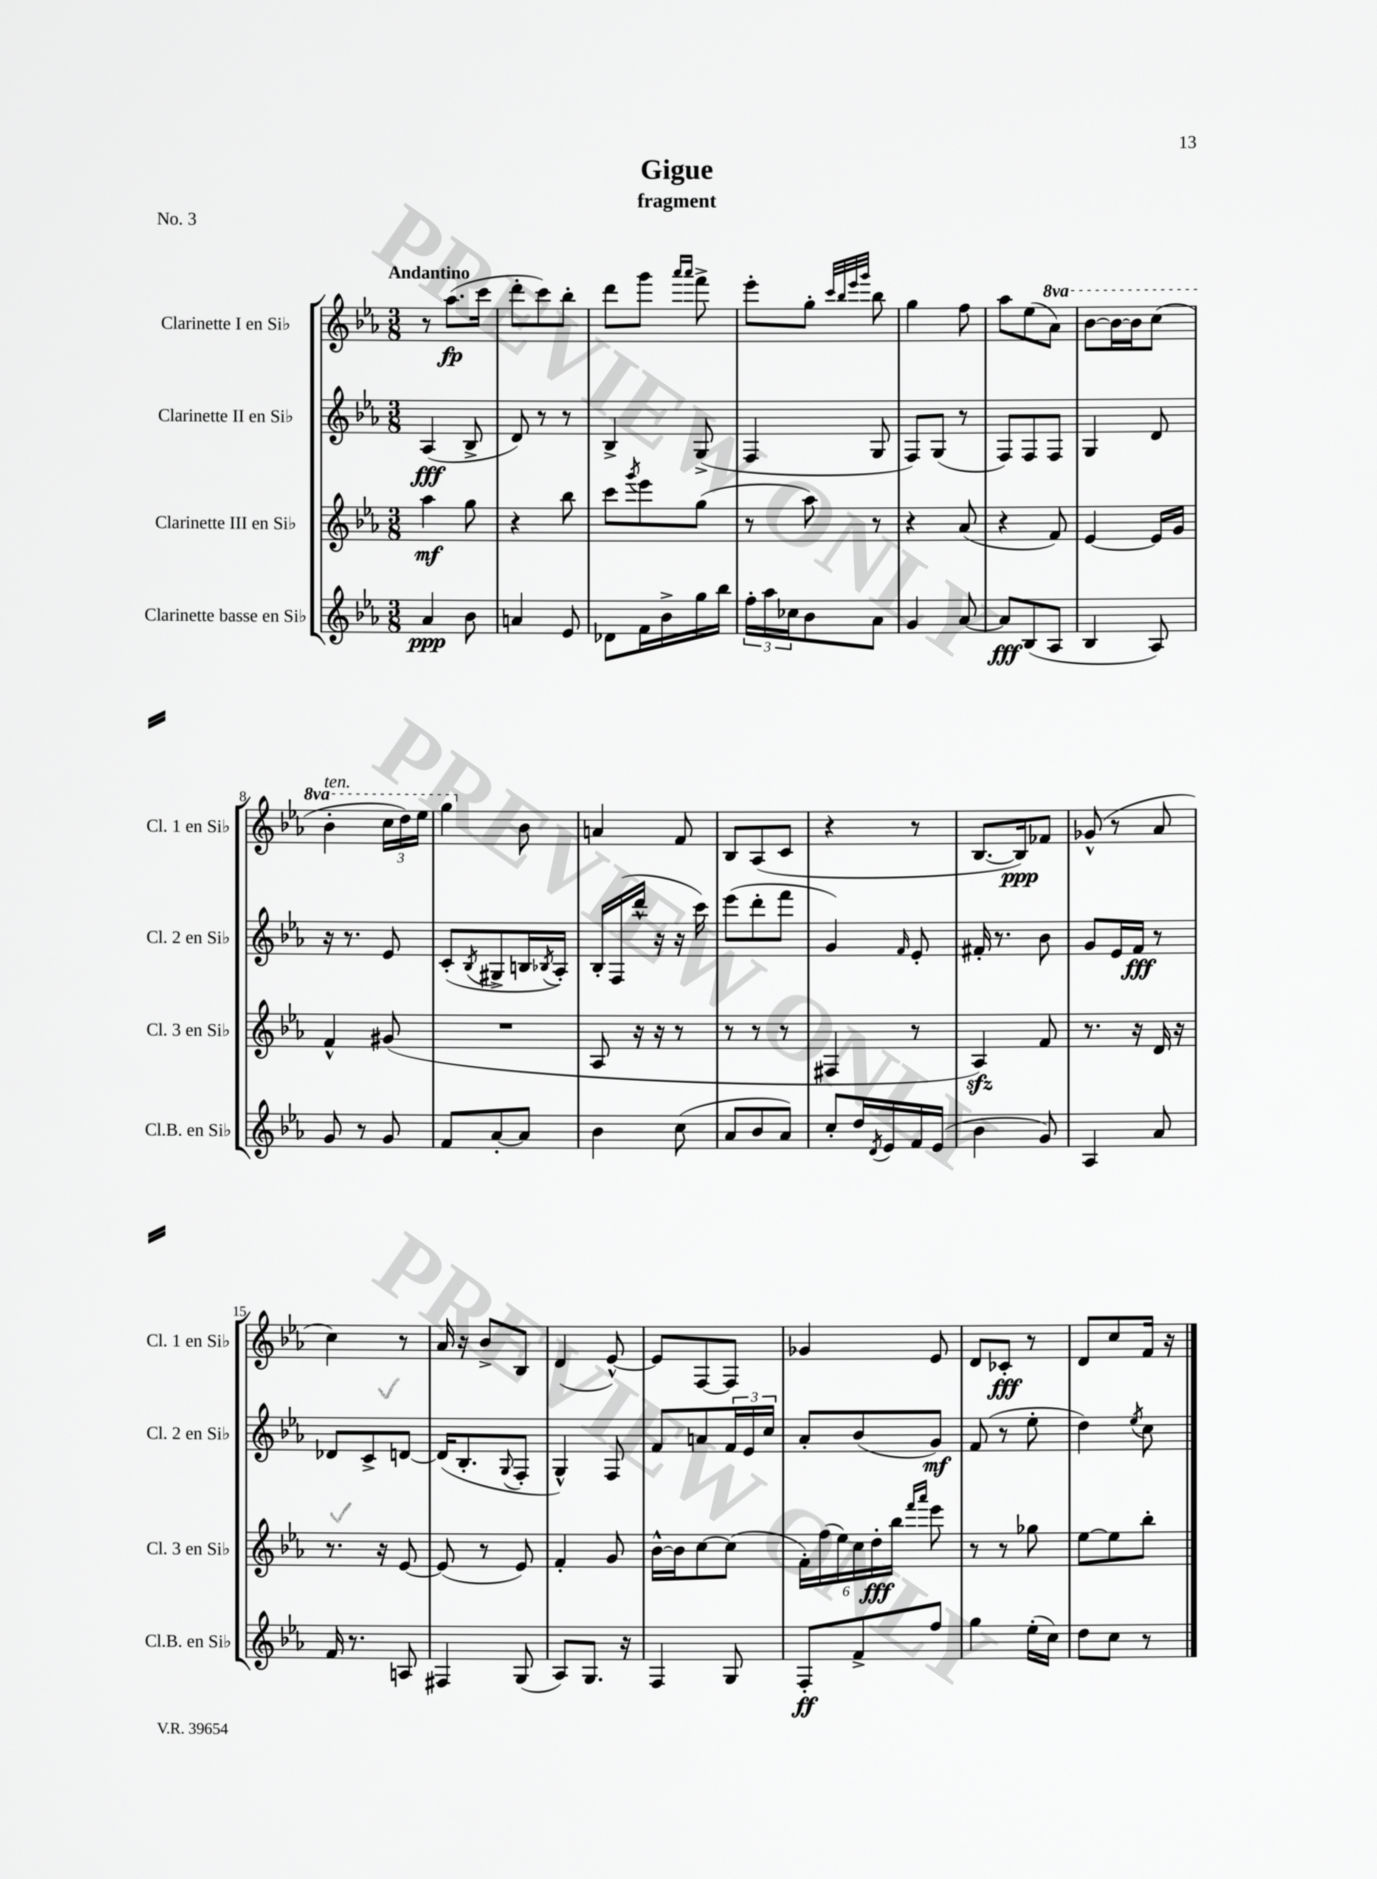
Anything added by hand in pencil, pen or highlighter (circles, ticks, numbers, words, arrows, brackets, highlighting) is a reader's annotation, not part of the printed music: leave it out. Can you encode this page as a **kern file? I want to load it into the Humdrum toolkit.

**kern	**dynam	**kern	**dynam	**kern	**dynam	**kern	**dynam
*part4	*part4	*part3	*part3	*part2	*part2	*part1	*part1
*staff4	*staff4	*staff3	*staff3	*staff2	*staff2	*staff1	*staff1
*I"Clarinette basse en Si♭	*	*I"Clarinette III en Si♭	*	*I"Clarinette II en Si♭	*	*I"Clarinette I en Si♭	*
*I'Cl.B. en Si♭	*	*I'Cl. 3 en Si♭	*	*I'Cl. 2 en Si♭	*	*I'Cl. 1 en Si♭	*
*clefG2	*	*clefG2	*	*clefG2	*	*clefG2	*
*k[b-e-a-]	*	*k[b-e-a-]	*	*k[b-e-a-]	*	*k[b-e-a-]	*
*M3/8	*	*M3/8	*	*M3/8	*	*M3/8	*
=1	=1	=1	=1	=1	=1	=1	=1
!	!	!	!	!	!	!LO:TX:a:B:t=Andantino	!
4a-/	ppp	4aa-\	mf	(4A-/	fff	8r	.
.	.	.	.	.	.	(8.aa-\L	fp
8b-\	.	8gg\	.	8B-^/	.	.	.
.	.	.	.	.	.	16ccc\Jk	.
=2	=2	=2	=2	=2	=2	=2	=2
4an/	.	4r	.	8d/)	.	8ddd'\L	.
.	.	.	.	8r	.	8ccc\)	.
8e-/	.	8bb-\	.	8r	.	8bb-'\J	.
=3	=3	=3	=3	=3	=3	=3	=3
8d-X\L	.	8ccc\L	.	4B-^/	.	8ddd\L	.
.	.	8qggg/	.	.	.	.	.
16f\L	.	8eee-\	.	.	.	8ggg\J	.
16b-^\	.	.	.	.	.	.	.
.	.	.	.	.	.	16qqaaa-/LL	.
.	.	.	.	.	.	16qqaaa-/JJ	.
16gg\	.	(8gg\J	.	(8G^/	.	8fff^\	.
16bb-\JJ	.	.	.	.	.	.	.
=4	=4	=4	=4	=4	=4	=4	=4
24ff'\LL	.	8r	.	4F/	.	8eee-'\L	.
24aa-\	.	.	.	.	.	.	.
24cc-X\J	.	.	.	.	.	.	.
8b-\	.	8aa-\)	.	.	.	8gg'\J	.
.	.	.	.	.	.	32qqccc/LLL	.
.	.	.	.	.	.	32qqbb-/	.
.	.	.	.	.	.	32qqeee-/	.
.	.	.	.	.	.	32qqggg/JJJ	.
8a-\J	.	8r	.	8G/	.	8bb-\	.
=5	=5	=5	=5	=5	=5	=5	=5
4g/	.	4r	.	8F/L)	.	4gg\	.
.	.	.	.	(8G/J	.	.	.
[8a-/	.	(8a-/	.	8r	.	8ff\	.
=6	=6	=6	=6	=6	=6	=6	=6
8a-/L]	fff	4r	.	8F/L)	.	8aa-\L	.
(8B-/	.	.	.	8F/	.	(8ee-\	.
*	*	*	*	*	*	*8va	*
8A-/J	.	8f/)	.	8F/J	.	8aa-\J)	.
=7	=7	=7	=7	=7	=7	=7	=7
4B-/	.	[4e-/	.	4G/	.	[8bb-\L	.
.	.	.	.	.	.	16bb-\L_	.
.	.	.	.	.	.	16bb-\J]	.
8A-/)	.	16e-/LL]	.	8d/	.	(8ccc\J	.
.	.	16g/JJ	.	.	.	.	.
!!LO:LB:g=z
=8	=8	=8	=8	=8	=8	=8	=8
!	!	!	!	!	!	!LO:TX:a:i:t=ten.	!
8g/	.	4f^^/	.	16r	.	4bb-'\	.
.	.	.	.	8.r	.	.	.
8r	.	.	.	.	.	.	.
8g/	.	(8g#X/	.	8e-/	.	24ccc\LL	.
.	.	.	.	.	.	24ddd\)	.
.	.	.	.	.	.	24eee-\JJ	.
=9	=9	=9	=9	=9	=9	=9	=9
8f/L	.	4.r	.	(8c'/L	.	4ggg\	.
.	.	.	.	8qB-/	.	.	.
[8a-'/	.	.	.	8G#X^/	.	.	.
*	*	*	*	*	*	*X8va	*
8a-/J]	.	.	.	16Bn/L	.	8b-\	.
.	.	.	.	8qB-X/	.	.	.
.	.	.	.	16A-'/JJ)	.	.	.
=10	=10	=10	=10	=10	=10	=10	=10
4b-\	.	8A-/	.	16B-'/LL	.	4an/	.
.	.	.	.	(16F/	.	.	.
.	.	16r	.	16ddd^^/JJ	.	.	.
.	.	16r	.	16r	.	.	.
(8cc\	.	8r	.	16r	.	8f/	.
.	.	.	.	16ccc\)	.	.	.
=11	=11	=11	=11	=11	=11	=11	=11
8a-/L	.	8r	.	(8eee-\L	.	8B-/L	.
8b-/	.	8r	.	8ddd'\	.	(8A-/	.
8a-/J)	.	8r	.	8fff\J	.	8c/J	.
=12	=12	=12	=12	=12	=12	=12	=12
8cc'/L	.	4F#X/	.	4g/)	.	4r	.
16dd/L	.	.	.	.	.	.	.
8qd/	.	.	.	.	.	.	.
16e-/	.	.	.	.	.	.	.
.	.	.	.	16qqf/	.	.	.
16f/	.	8r	.	8e-'/	.	8r	.
(16e-/JJ	.	.	.	.	.	.	.
=13	=13	=13	=13	=13	=13	=13	=13
4b-\	.	4A-zz/)	.	16f#X'/	.	[8.B-/L	.
.	.	.	.	8.r	.	.	.
.	.	.	.	.	.	16B-/k])	ppp
8g/)	.	8f/	.	8b-\	.	8f-X/J	.
=14	=14	=14	=14	=14	=14	=14	=14
4A-/	.	8.r	.	8g/L	.	(8g-X^^/	.
.	.	.	.	16e-/L	.	8r	.
.	.	16r	.	16f/JJ	fff	.	.
8a-/	.	16d/	.	8r	.	8a-/	.
.	.	16r	.	.	.	.	.
!!LO:LB:g=z
=15	=15	=15	=15	=15	=15	=15	=15
16f/	.	8.r	.	8d-X/L	.	4cc\)	.
8.r	.	.	.	.	.	.	.
.	.	.	.	8c^/	.	.	.
.	.	16r	.	.	.	.	.
8An/	.	[8e-/	.	[8dn/J	.	8r	.
=16	=16	=16	=16	=16	=16	=16	=16
4F#X/	.	(8e-/]	.	(16d/KL]	.	16a-/	.
.	.	.	.	8.B-'/	.	16r	.
.	.	8r	.	.	.	8b-^/L	.
.	.	.	.	8qqG/	.	.	.
(8G/	.	8e-/)	.	8F'/J	.	8B-/J	.
=17	=17	=17	=17	=17	=17	=17	=17
8A-/L)	.	4f'/	.	4G^^/)	.	(4d/	.
8.G/J	.	.	.	.	.	.	.
.	.	8g/	.	8F/	.	[8e-^^/)	.
16r	.	.	.	.	.	.	.
=18	=18	=18	=18	=18	=18	=18	=18
4F/	.	[16b-^^\LL	.	8f/L	.	8e-/L]	.
.	.	16b-\J]	.	.	.	.	.
.	.	[8cc\	.	8an/	.	[8F/	.
8G/	.	(8cc\J]	.	24f/L	.	8F/J]	.
.	.	.	.	24e-/	.	.	.
.	.	.	.	24cc/JJ	.	.	.
=19	=19	=19	=19	=19	=19	=19	=19
8F'/L	ff	24f'\LL)	.	8a-'/L	.	4g-X/	.
.	.	(24ff\	.	.	.	.	.
.	.	24ee-\)	.	.	.	.	.
8f^/	.	24cc\	.	(8b-/	.	.	.
.	.	24dd'\	fff	.	.	.	.
.	.	24bb-\JJ	.	.	.	.	.
.	.	16qqfff/LL	.	.	.	.	.
.	.	16qqaaa-/JJ	.	.	.	.	.
8ff/J	.	8eee-\	.	8g/J)	mf	8e-/	.
=20	=20	=20	=20	=20	=20	=20	=20
4gg\	.	8r	.	(8f/	.	8d/L	.
.	.	8r	.	8r	.	8c-X'/J	fff
(16ee-'\LL	.	8gg-X\	.	8ee-'\	.	8r	.
16cc\JJ)	.	.	.	.	.	.	.
=21	=21	=21	=21	=21	=21	=21	=21
8dd\L	.	[8ee-\L	.	4dd\)	.	8d/L	.
8cc\J	.	8ee-\]	.	.	.	8cc/	.
.	.	.	.	8qee-/	.	.	.
8r	.	8bb-'\J	.	8cc\	.	16f/Jk	.
.	.	.	.	.	.	16r	.
==	==	==	==	==	==	==	==
*-	*-	*-	*-	*-	*-	*-	*-
